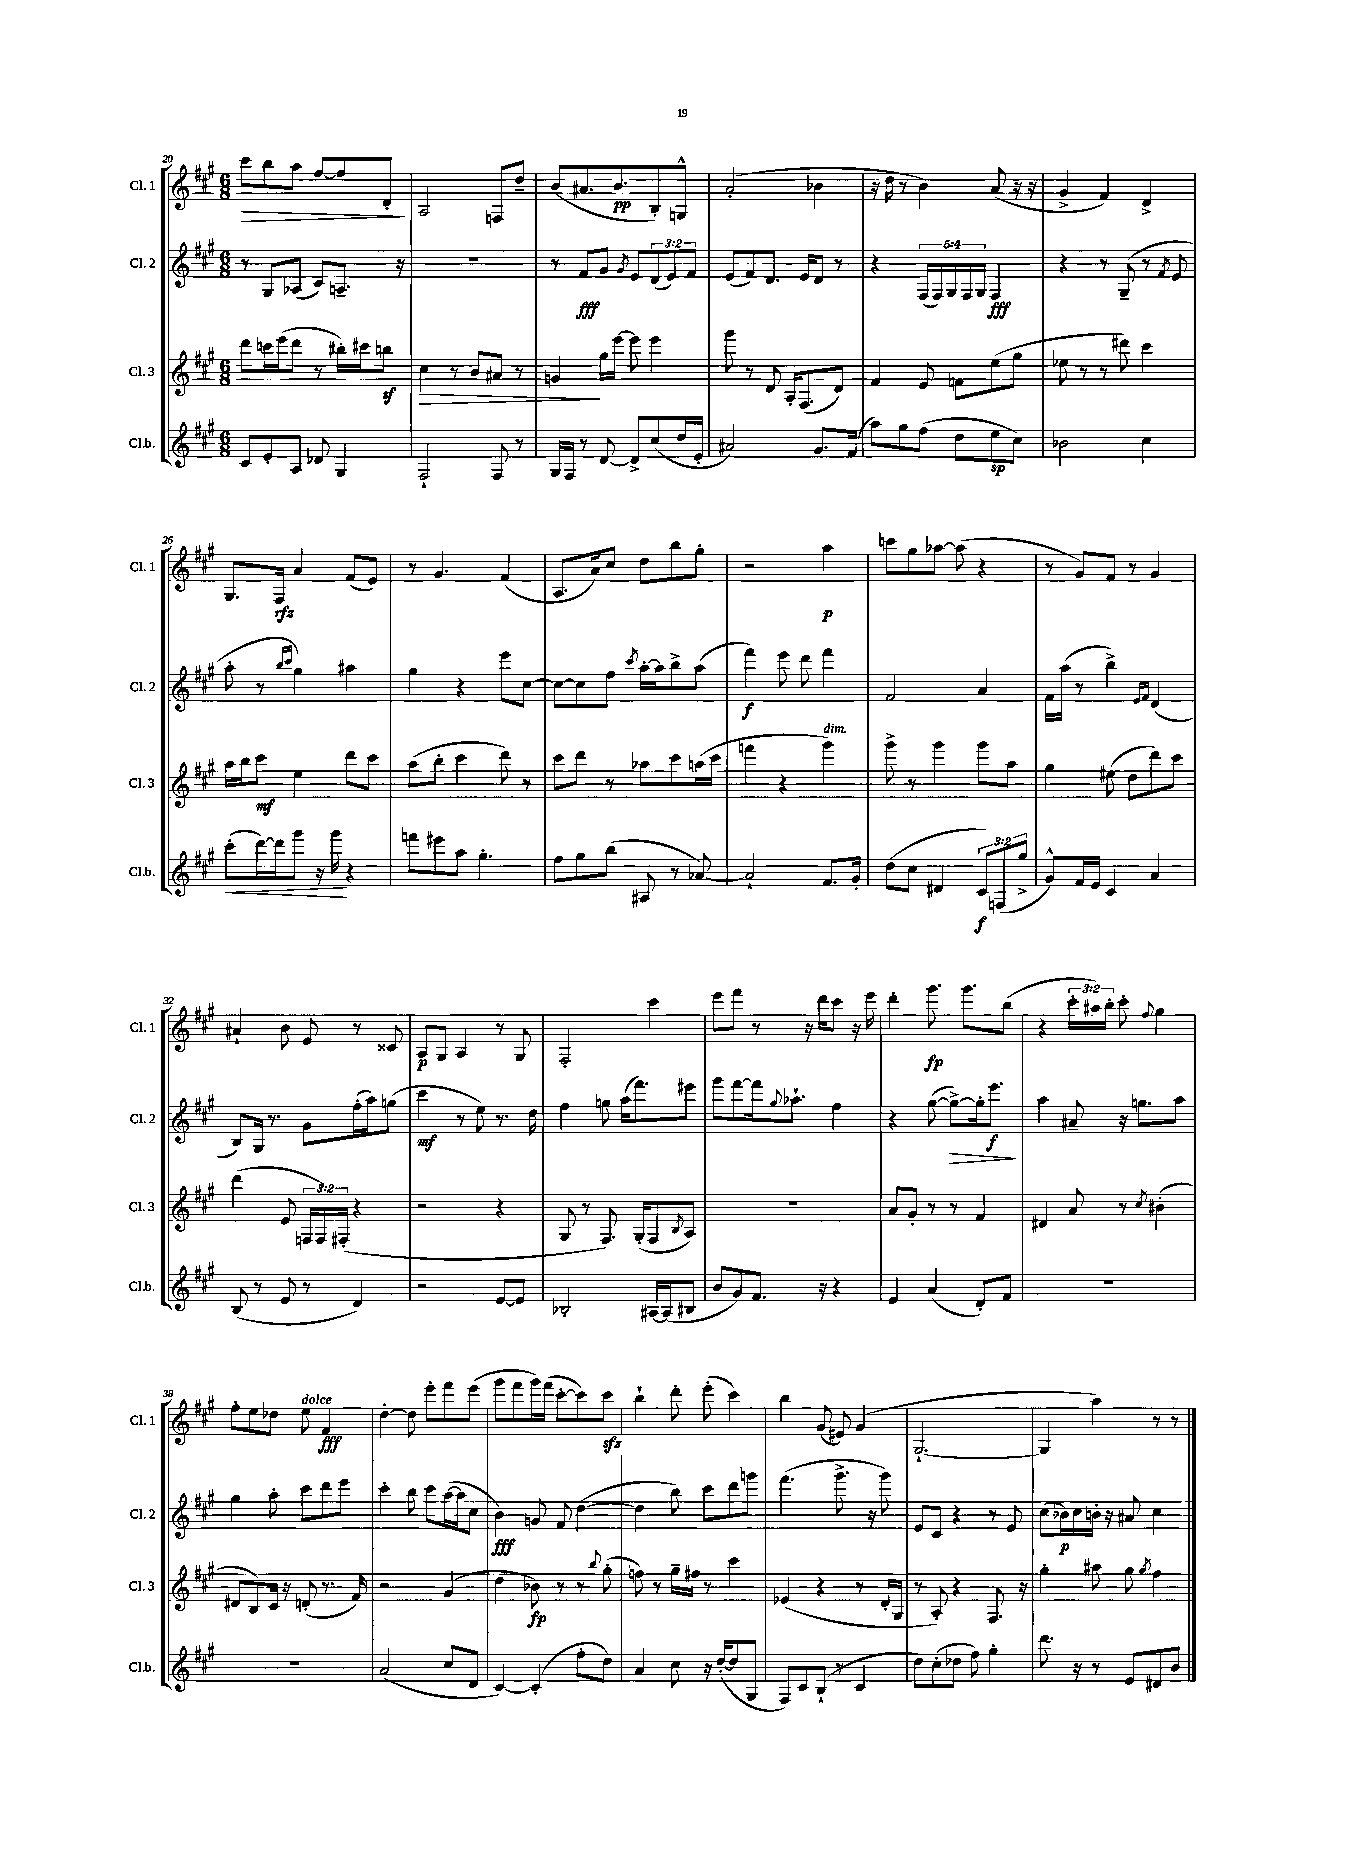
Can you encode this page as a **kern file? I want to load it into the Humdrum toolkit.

**kern	**kern	**kern	**kern
*staff4	*staff3	*staff2	*staff1
*clefG2	*clefG2	*clefG2	*clefG2
*k[f#c#g#]	*k[f#c#g#]	*k[f#c#g#]	*k[f#c#g#]
*M6/8	*M6/8	*M6/8	*M6/8
8c#	8ddd	8r	8ccc#
8e'	16ccc	8G#	8bb
.	(16eee	.	.
8A	8ddd	(8A-	8aa
8d-	8r	8c#)	[8ff#
4G#	16bb#')	8.A~	8ff#]
.	16ccc#	.	.
.	8bb	.	8d'
.	.	16r	.
=	=	=	=
2F#`	4cc#	2.r	2A
.	8r	.	.
.	8b	.	.
8F#	8a#	.	8F
8r	8r	.	8dd~
=	=	=	=
16G#	4g	8r	(8b
16F#	.	.	.
8r	.	8f#	8.a#
[8d	16gg#	8g#	.
.	[16eee	.	8.b
.	.	8qg#	.
8d^]	8eee]	8e	.
(8cc#	4eee	(12d	8B')
.	.	12e)	.
16dd	.	.	8G^^
.	.	12f#	.
16e'	.	.	.
=	=	=	=
2a#)	8ggg#	(8e	(2a'
.	8r	8f#)	.
.	8d	8.d	.
.	16A'	.	.
.	(8.F#	16e	.
8.g#	.	8d	4b-
.	8d)	8r	.
(16f#	.	.	.
=	=	=	=
8aa)	4f#	4r	16r
.	.	.	16dd
8gg#	.	.	8r
(8ff#	8e	(20F#	4b)
.	.	20F#)	.
.	.	20G#	.
8dd	8f	.	.
.	.	20F#	.
.	.	20G#	.
8ee	(8ee	4F#	(8a
8cc#)	8gg#	.	16r
.	.	.	16r
=	=	=	=
2b-	8ee-	4r	4g#^
.	8r	.	.
.	8r	8r	4f#)
.	8ddd#)	(8G#~	.
4cc#	4ccc#	8r	4d^
.	.	8qf#	.
.	.	8e	.
=	=	=	=
(8ccc#'	16aa	8aa'	8.G#
.	16bb	.	.
[16ddd)	8ccc#	8r	.
16ddd]	.	.	16F#
.	.	16qqbb	.
.	.	16qqccc#	.
8ggg#	4ee	4gg#)	4a
16r	.	.	.
16ggg#	.	.	.
4r	8ddd	4aa#	(8f#
.	8ccc#	.	8e)
=	=	=	=
8fff	(8aa	4gg#	8r
8eee#	8bb'	.	4.g#
8aa	4ccc#	4r	.
4.gg#'	.	.	.
.	8ddd)	8eee	(4f#
.	8r	[8cc#	.
=	=	=	=
8ff#	8ccc#	8cc#_	8.A
8gg#	8ddd	8cc#]	.
.	.	.	16a)
(8bb	8r	8ff#	8cc#
.	.	8qccc#	.
8A#	8aa-	[16aa'	8dd
.	.	16aa]	.
8r	8ccc#	8bb^	8bb
[8a-)	(16aa	(8aa	8gg#'
.	16ccc#	.	.
=	=	=	=
2a-`]	4fff	4fff#)	2r
.	4r	8eee	.
.	.	8ddd	.
8.f#	4ggg#)	4fff#	4aa
16g#'	.	.	.
=	=	=	=
(8dd	8ggg#^	2f#	8ccc
8cc#	8r	.	8gg#
4d#	4ggg#	.	[8aa-
.	.	.	(8aa-]
12c#)	8ggg#	4a	4r
(12F	.	.	.
.	8aa	.	.
12gg#^	.	.	.
=	=	=	=
8g#^^)	4gg#	16f#	8r
.	.	(16aa	.
16f#	.	8r	8g#)
16e	.	.	.
4c#	(8ee#	4bb^)	8f#
.	8dd	.	8r
.	.	16qqe	.
.	.	16qqf#	.
4a	8ddd)	(4d	4g#
.	8ccc#	.	.
=	=	=	=
(8B	(4ddd	8B)	4a#`
8r	.	16G#	.
.	.	8.r	.
8e	8e	.	8b
8r	24F	8g#	8e
.	24F)	.	.
.	(24F#'	.	.
4d)	4r	(16ff#'	8r
.	.	16aa)	.
.	.	(8gg	8c##
=	=	=	=
2r	2r	4ccc#	8A
.	.	.	8G#
.	.	8r	4A
.	.	8ee)	.
[8e	4r	8.r	8r
8e]	.	.	8G#
.	.	16dd	.
=	=	=	=
2B-'	8G#	4ff#	2F#'
.	8r	.	.
.	8.F#)	8gg	.
.	.	(16aa	.
.	(16G#'	8.fff#)	.
[16A#	8F#	.	4ccc#
(16A#]	.	.	.
.	8qB	.	.
8B#	8A)	8eee#	.
=	=	=	=
8b	2.r	8ggg#	8eee
8g#)	.	[8fff#	8fff#
8.f#	.	16fff#]	8r
.	.	8qqgg#	.
.	.	8.aa-`	.
.	.	.	16r
16r	.	.	16ddd
4r	.	4ff#	8ccc#
.	.	.	16r
.	.	.	16eee
=	=	=	=
4e	8a	4r	4ddd'
.	8g#'	.	.
(4a	8r	([8gg#	8.ggg#
.	8r	8gg#^_)	.
.	.	.	8.ggg#
8d')	4f#	16gg#']	.
.	.	8.eee	.
8f#	.	.	(8bb
=	=	=	=
2.r	4d#	4aa	4r
.	8a	8a#~	24ccc#'
.	.	.	24aa#)
.	.	.	24bb'
.	8r	16r	8ccc#'
.	.	8.gg	.
.	8qcc#	.	8qqff#
.	(4b#'	.	4gg#
.	.	8aa	.
=	=	=	=
2.r	8d#	4gg#	8ff#'
.	8B)	.	8ee
.	16c#	8aa'	8dd-
.	16r	.	.
.	(8d'	8ccc#	8ee
.	8.r	8ddd	4f#
.	.	8eee	.
.	16f#)	.	.
=	=	=	=
(2a	2r	4ccc#'	[4dd'
.	.	8bb	8dd]
.	.	8ccc#	8eee'
8cc#	(4g#	([16aa	8fff#
.	.	16aa]	.
8d	.	8cc#	(8eee
=	=	=	=
[4c#)	4dd	4b)	8ggg#
.	.	.	8fff#
(4c#']	8b-)	8g	16ggg#)
.	.	.	(16fff#
.	8r	8f#	[8ccc#'
8ff#'	8r	([4dd	8ccc#])
.	8qqbb	.	.
8dd)	(8gg#'	.	8ccc#
=	=	=	=
4a	8ff)	4dd]	4bb`
.	8r	.	.
8cc#	16gg#~	8bb)	8ddd'
.	16ff#	.	.
16r	8r	8ccc#	(8eee'
([16dd'	.	.	.
8dd]	4ccc#	8ddd	4ccc#)
8G#	.	8ggg	.
=	=	=	=
8F#)	(4e-	(4.fff#	4bb
8c#	.	.	.
(8B`	4r	.	(8g#
8r	.	8.ggg#^	8e#)
4c#	8r	.	(4g#
.	.	16r	.
.	16d'	8ggg#)	.
.	16G#	.	.
=	=	=	=
8dd)	8r	8e	[2.G#`
(8cc#'	8A')	8c#	.
8dd-	4r	4r	.
8ff#)	.	.	.
4gg#'	8.F#	8r	.
.	.	8e	.
.	16r	.	.
=	=	=	=
8.ddd	4gg#'	(8cc#	4G#]
.	.	16b-)	.
16r	.	16cc#	.
8r	8aa#	16b'	4aa)
.	.	16r	.
8e	8gg#	8a#	.
.	8qgg#	.	.
8d#	4ff#	4cc#	8r
8b	.	.	8r
==	==	==	==
*-	*-	*-	*-
